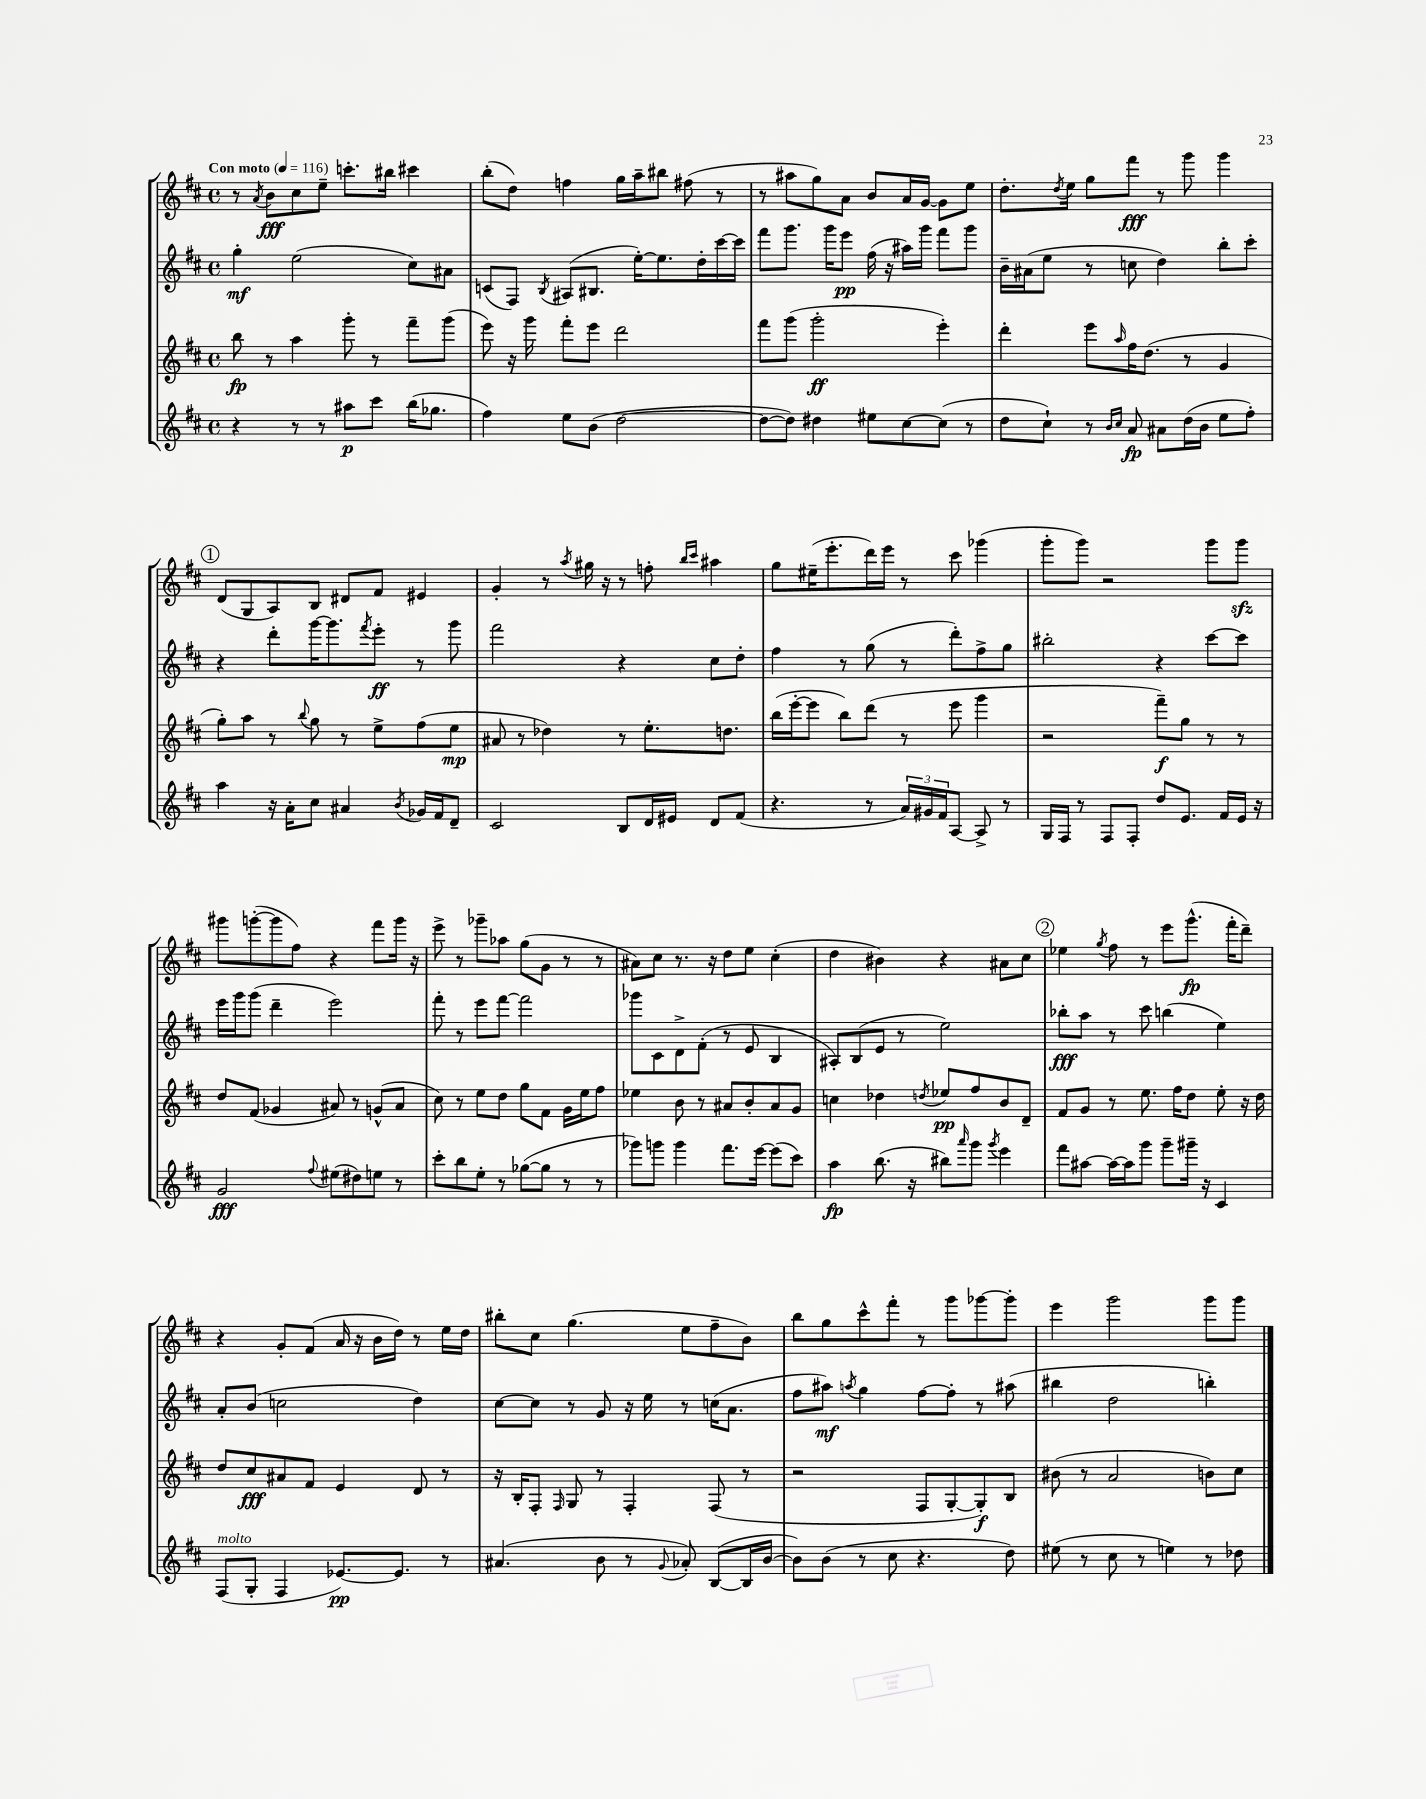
<<
\new StaffGroup <<
\new Staff = "s0" {
    \clef treble \key d \major \defaultTimeSignature \time 4/4 \tempo "Con moto" 4 = 116
    r8 \acciaccatura { a'8 } b'8\fff cis''8 e''8-- c'''8.-. bis''16 cis'''4 |
    b''8-.( d''8) f''4 g''16 a''16-- bis''8 fis''8( r8 |
    r8 ais''8 g''8) a'8 b'8 a'16 g'16~ g'8 e''8 |
    d''8.-. \acciaccatura { d''8 } e''16 g''8 fis'''8\fff r8 g'''8 g'''4 |
    \mark \markup { \circle "1" } d'8( g8 a8) b8 dis'8 fis'8 eis'4 |
    g'4-. r8 \acciaccatura { a''8 } gis''16 r16 r8 f''8-. \grace { b''16 cis'''16 } ais''4 |
    g''8 eis''16--( e'''8.-. d'''16) e'''16 r8 cis'''8 ges'''4( |
    g'''8-. g'''8) r2 g'''8 g'''8\sfz |
    gis'''8 g'''8~-.( g'''8 fis''8) r4 fis'''8 g'''16 r16 |
    e'''8-> r8 ges'''8-- aes''8 g''8( g'8 r8 r8 |
    ais'8) cis''8 r8. r16 d''8 e''8 cis''4-.( |
    d''4 bis'4) r4 ais'8 cis''8 |
    \mark \markup { \circle "2" } ees''4 \acciaccatura { g''8 } fis''8 r8 e'''8 g'''8.-^\fp( fis'''16-. d'''8--) |
    r4 g'8-. fis'8( a'16 r16 b'16 d''16) r8 e''16 d''16 |
    bis''8-. cis''8 g''4.( e''8 fis''8-- b'8) |
    b''8 g''8 cis'''8-^ fis'''8-. r8 g'''8 ges'''8~ ges'''8-. |
    e'''4 g'''2 g'''8 g'''8 \bar "|." |
}
\new Staff = "s1" {
    \clef treble \key d \major \defaultTimeSignature \time 4/4
    g''4-.\mf e''2( cis''8) ais'8 |
    c'8( fis8) \acciaccatura { b8 } ais8( bis8. e''16~-.) e''8. d''16-. cis'''16~ cis'''16 |
    fis'''8 g'''8. g'''16 e'''8\pp fis''16( r16 ais''16) g'''16 fis'''8 g'''8 |
    b'16-- ais'16( e''8 r8 c''8 d''4) b''8-. cis'''8-. |
    \mark \markup { \circle "1" } r4 d'''8-. g'''16~ g'''8. \acciaccatura { fis'''8 } e'''8-.\ff r8 g'''8 |
    fis'''2 r4 cis''8 d''8-. |
    fis''4 r8 g''8( r8 d'''8-.) fis''8-> g''8 |
    bis''2-. r4 cis'''8~ cis'''8 |
    e'''16 g'''16 g'''8( d'''4-- e'''2) |
    fis'''8-. r8 e'''8 fis'''8~ fis'''2 |
    ges'''8 cis'8 d'8-> fis'8-.( r8 e'8 b4 |
    ais8-.) b8( e'8 r8 e''2) |
    \mark \markup { \circle "2" } bes''8-.\fff a''8 r8 cis'''8 b''4( e''4) |
    a'8-. b'8( c''2 d''4) |
    cis''8~ cis''8 r8 g'8 r16 e''16 r8 c''16( a'8. |
    fis''8 ais''8\mf) \acciaccatura { a''8 } g''4 fis''8~ fis''8-. r8 ais''8( |
    bis''4 d''2 b''4-.) \bar "|." |
}
\new Staff = "s2" {
    \clef treble \key d \major \defaultTimeSignature \time 4/4
    b''8\fp r8 a''4 g'''8-. r8 fis'''8-- g'''8( |
    e'''8) r16 g'''16 fis'''8-. e'''8 d'''2 |
    fis'''8 g'''8( g'''2-.\ff e'''4-.) |
    d'''4-. e'''8 \grace { a''16 } fis''16 d''8.( r8 g'4 |
    \mark \markup { \circle "1" } g''8-.) a''8 r8 \appoggiatura { b''8 } g''8 r8 e''8-> fis''8( e''8\mp |
    ais'8 r8 des''4) r8 e''8.-. d''8. |
    b''16( e'''16~-. e'''8 b''8) d'''8( r8 e'''8 g'''4 |
    r2 fis'''8--\f) g''8 r8 r8 |
    d''8 fis'8( ges'4 ais'8) r8 g'8-^( ais'8 |
    cis''8) r8 e''8 d''8 g''8 fis'8 g'16 e''16 fis''8 |
    ees''4 b'8 r8 ais'8 b'8-. ais'8 g'8 |
    c''4 des''4 \acciaccatura { d''8 } ees''8\pp fis''8 b'8 d'8-- |
    \mark \markup { \circle "2" } fis'8 g'8 r8 e''8. fis''16 d''8 e''8-. r16 d''16 |
    d''8 cis''8\fff ais'8 fis'8 e'4 d'8 r8 |
    r16 b16-. fis8-. \grace { fis16 } g8 r8 fis4-. fis8( r8 |
    r2 fis8 g8~-. g8-.\f) b8 |
    bis'8( r8 a'2 b'8) cis''8 \bar "|." |
}
\new Staff = "s3" {
    \clef treble \key d \major \defaultTimeSignature \time 4/4
    r4 r8 r8 ais''8\p cis'''8 b''16( ges''8. |
    fis''4) e''8 b'8( d''2~ |
    d''8~ d''8) dis''4 eis''8 cis''8~ cis''8( r8 |
    d''8 cis''8-!) r8 \grace { b'16 cis''16 } a'8\fp ais'8 d''16( b'16 e''8 fis''8-.) |
    \mark \markup { \circle "1" } a''4 r16 a'16-. cis''8 ais'4 \acciaccatura { b'8 } ges'16 fis'16 d'8-- |
    cis'2 b8 d'16 eis'16 d'8 fis'8( |
    r4. r8 \tuplet 3/2 { a'16) gis'16 fis'16 } a8~ a8-> r8 |
    g16 fis16 r8 fis8 fis8-. d''8 e'8. fis'16 e'16 r16 |
    g'2\fff \appoggiatura { fis''8 } eis''8( dis''8) e''8 r8 |
    cis'''8-. b''8 e''8-. r8 ges''8~( ges''8 r8 r8 |
    ges'''8) g'''8 g'''4 fis'''8. e'''16~ e'''8( cis'''8) |
    a''4\fp b''8.( r16 bis''8) \grace { a'''16 } g'''8 \acciaccatura { g'''8 } e'''4 |
    \mark \markup { \circle "2" } fis'''8 ais''8~ ais''16~ ais''16 g'''8 g'''8-- gis'''16-- r16 cis'4 |
    fis8^\markup { \italic "molto" }( g8-. fis4 ees'8.~\pp) ees'8. r8 |
    ais'4.( b'8 r8 \appoggiatura { g'8 } aes'8-.) b8~( b16 b'16~ |
    b'8) b'8( r8 cis''8 r4. d''8) |
    eis''8( r8 cis''8 r8 e''4) r8 des''8 \bar "|." |
}
>>
>>
\layout { \context { \Score \remove "Bar_number_engraver" } }
